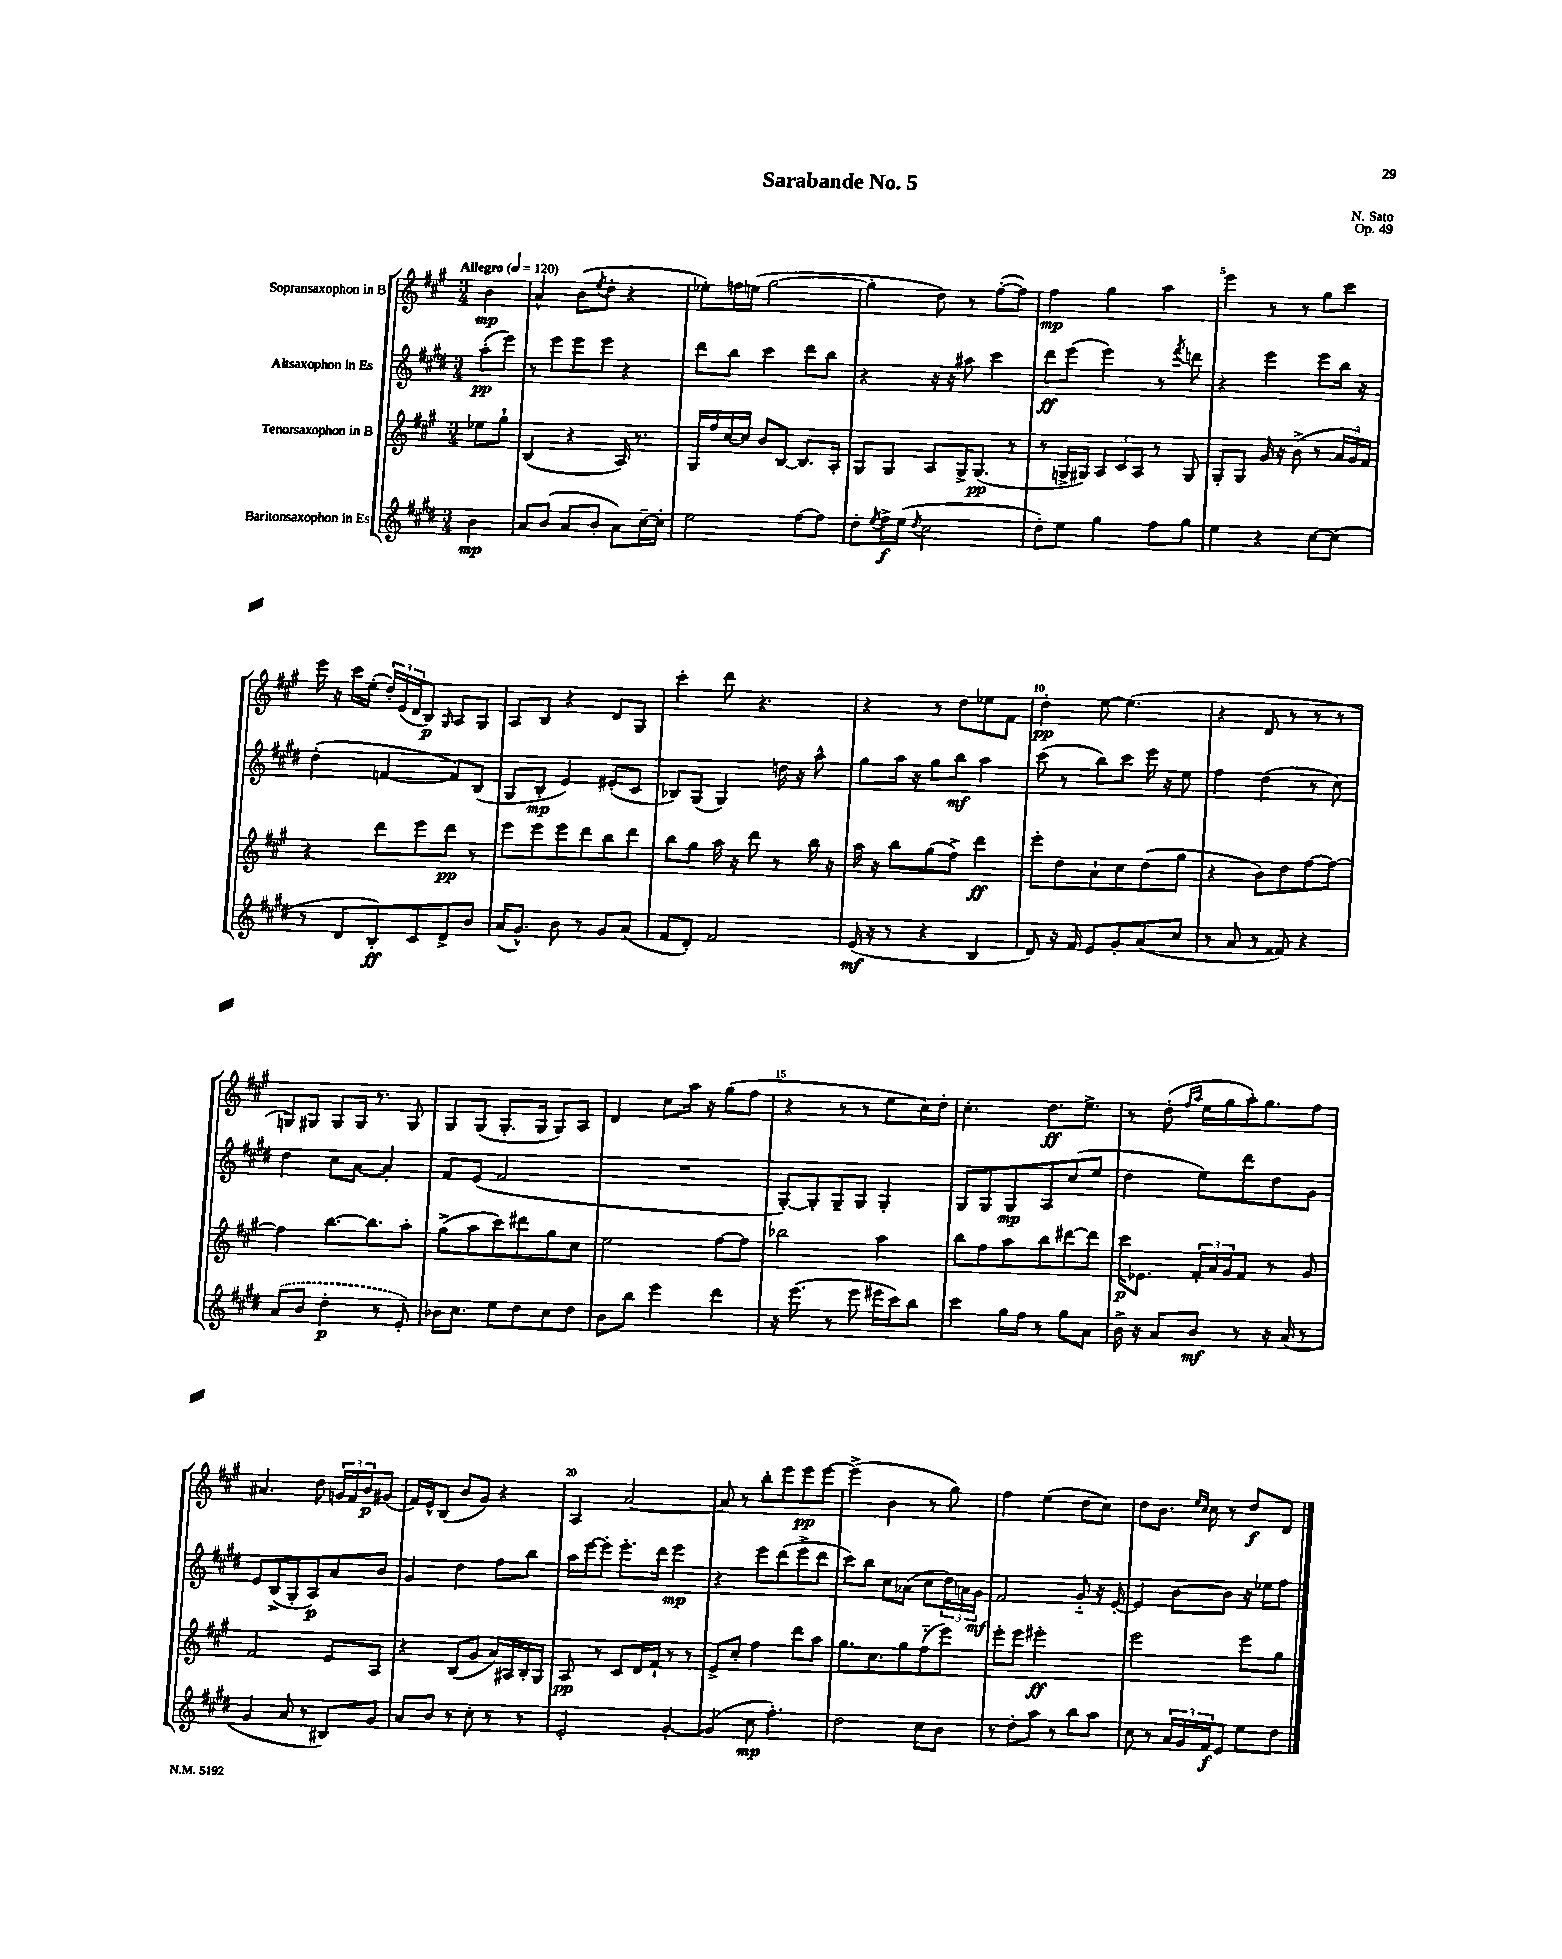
\header { title = "Sarabande No. 5" composer = "N. Sato" opus = "Op. 49" }
<<
\new StaffGroup <<
\new Staff = "s0" \with { instrumentName = "Sopransaxophon in B" } {
    \clef treble \key a \major \numericTimeSignature \time 3/4 \partial 4 \tempo "Allegro" 4 = 120
    b'4\mp |
    a'4-^ b'8( \acciaccatura { e''8 } d''8-. r4 |
    ees''8-.) f''16 e''16( gis''2~ |
    gis''4-. d''8) r8 fis''8~-.( fis''8) |
    fis''4\mp gis''4 a''4 |
    e'''4 r8 r8 gis''8 cis'''8 |
    e'''16 r16 cis'''16 e''16-.( \tuplet 3/2 { d''16-.) e'16( d'16 } b8\p) \grace { gis16 } a8 gis8 |
    a8 b8 r4 d'8 gis8 |
    cis'''4-. d'''8 r4. |
    r4 r8 d''8 ees''8 fis'8 |
    d''4-.\pp e''8~ e''4.( |
    r4 d'8 r8 r8 r8 |
    g8) gis8 gis8 gis16 r8. gis8 |
    gis8 gis8( gis8.-. gis16 gis8) a8 |
    d'4 cis''8 a''16 r16 gis''8( fis''8 |
    r4 r8 r8 e''8 cis''16) d''16-. |
    cis''4.-. d''8.\ff e''8.-> |
    r8 d''8-.( \grace { fis''16 a''16 } e''16 gis''16 a''16-.) gis''8. fis''8 |
    ais'4. d''8 \tuplet 3/2 { g'16 fis'16 b'16\p } gis'8( |
    fis'16) e'16-^ b8( b'8 gis'8) r4 |
    a4 a'2~ |
    a'8 r8 b''8-. e'''8 e'''8\pp e'''8~ |
    e'''4->( b'4 r8 gis''8) |
    fis''4 e''4( d''8 cis''8) |
    d''8 b'8. \grace { e''16 cis''16 } cis''16 r8 d''8\f d'8 \bar "|." |
}
\new Staff = "s1" \with { instrumentName = "Altsaxophon in Es" } {
    \clef treble \key e \major \numericTimeSignature \time 3/4 \partial 4
    a''8-.\pp( e'''8) |
    r8 e'''8 e'''8 e'''8 r4 |
    dis'''8 b''8 cis'''4 dis'''8 b''8 |
    r4 r16 r16 ais''8 cis'''4 |
    dis'''8\ff e'''8( e'''4) r8 \acciaccatura { fis'''8 } d'''8 |
    r4 e'''4 e'''8 b''16 r16 |
    dis''4-.( f'4~ f'8) b8( |
    gis8 b8-.\mp e'4) eis'8-.( cis'8 |
    bes8) gis8( gis4) d''16 r16 a''8-^ |
    gis''8 a''16 r16 gis''8 b''8\mf a''4 |
    cis'''8( r8 b''8) cis'''8 e'''16 r16 e''8 |
    fis''4 dis''4( r8 cis''8) |
    dis''4 cis''8 a'8~ a'4-. |
    fis'8 e'8( fis'2 |
    R2. |
    gis8~-.) gis8-. gis8-- gis8 gis4-. |
    gis8 gis8 gis8\mp a8 cis''8( e''8 |
    dis''4 e''8) dis'''8 dis''8 gis'8 |
    e'8 b8->( gis8-. a8\p) a'8 b'8 |
    gis'4 dis''4 fis''8 b''8 |
    a''16 e'''16~ e'''8-. e'''8.-. dis'''16 e'''4\mp |
    r4 e'''8 dis'''8( e'''8-> dis'''8 |
    cis'''8) b''8 cis''8 aes'8( cis''8 \tuplet 3/2 { dis''16) a'16 gis'16\mf } |
    fis'2 gis'8-_ r16 e'16~-. |
    e'4 b'8~ b'8 r16 ees''16 fis''8 \bar "|." |
}
\new Staff = "s2" \with { instrumentName = "Tenorsaxophon in B" } {
    \clef treble \key a \major \numericTimeSignature \time 3/4 \partial 4
    ees''8 gis''8-! |
    b4( r4 a16) r8. |
    gis16 fis''16 cis''16~ cis''16 b'8 b8~ b8. a16-. |
    gis8 gis8 a8 gis16-> gis8.\pp( r8 |
    r8 g16-> gis16) \tuplet 3/2 { a8 cis'8 a8 } r8 gis8 |
    gis8-. gis8 gis'16 r16 b'8->( r8 \tuplet 3/2 { a'16 gis'16) fis'16 } |
    r4 d'''8 e'''8 d'''8\pp r8 |
    e'''8 e'''8 e'''8 d'''8 b''8 d'''8 |
    b''8 gis''8 a''16 r16 d'''8 r8 b''16 r16 |
    a''16 r16 b''8 gis''8( fis''8->) d'''4\ff |
    e'''8-. d''8 a'8-! cis''8 d''8( gis''8 |
    r4 b'8) d''8 fis''8~ fis''8~ |
    fis''4 b''8.~ b''8. a''8-. |
    gis''8->( a''8 cis'''8) dis'''8 gis''8 cis''8 |
    e''2 fis''8~ fis''8 |
    bes''2 a''4 |
    b''8 fis''8 a''8 b''8 dis'''8~ dis'''8 |
    cis'''16\p ees'8. \tuplet 3/2 { fis'16-. a'16 gis'16 } fis'8 r8 gis'8 |
    fis'2 e'8 a8 |
    r4 b8( gis'8 a'16) ais16 b16-. gis16 |
    a8\pp r8 cis'8 d'16 fis'16-! r8 r8 |
    e'8-> cis''8-. fis''4 d'''8 a''8 |
    gis''8. cis''8. gis''8 fis''8-_( e'''8) |
    e'''8-. e'''8 eis'''2-.\ff |
    e'''2 e'''8 gis''8 \bar "|." |
}
\new Staff = "s3" \with { instrumentName = "Baritonsaxophon in Es" } {
    \clef treble \key e \major \numericTimeSignature \time 3/4 \partial 4
    b'4\mp |
    a'8 b'8( a'8 b'8-. a'8) cis''16~-- cis''16-. |
    e''2 fis''8~ fis''8 |
    dis''8-. \acciaccatura { e''8 } fis''16->\f e''16( \acciaccatura { dis''8 } cis''2 |
    dis''8-.) e''8 gis''4 fis''8 gis''8 |
    e''4 r4 cis''8~ cis''8( |
    r8 dis'8 b8-.\ff) cis'8 dis'8-> b'8 |
    a'16( gis'8.-^) b'8 r8 gis'8 a'8( |
    fis'8 dis'8-.) fis'2 |
    e'16\mf( r16 r8 r4 b4 |
    dis'8) r16 fis'16 e'8 gis'8-. a'8( cis''8 |
    r8 a'8 r8 fisis'8) r4 |
    \once \slurDashed a'8( b'8 dis''4-.\p r8 e'8-.) |
    bes'16 cis''8. e''8 dis''8 cis''8 dis''8 |
    b'8 b''8 e'''4 dis'''4 |
    r16 e'''8.( r8 e'''8 eis'''16 cis'''16) b''8 |
    cis'''4 gis''16 fis''16 r8 gis''8 a'8 |
    b'16-> r16 a'8 b'8\mf r8 r16 a'16( r8 |
    gis'4 a'8 r8 bis8) gis'8 |
    a'8 b'8 r8 cis''8-. r8 r8 |
    e'2-. gis'4~-. |
    gis'4( cis''8\mp fis''4.-.) |
    dis''2 cis''8 b'8 |
    r8 dis''8-. a''8 r8 b''8 a''8 |
    cis''8 r8 \tuplet 3/2 { a'16 gis'16 fis'16\f } e'8 e''8 dis''8 \bar "|." |
}
>>
>>
\layout { \context { \Score \override BarNumber.break-visibility = ##(#f #t #t) barNumberVisibility = #(every-nth-bar-number-visible 5) } }
